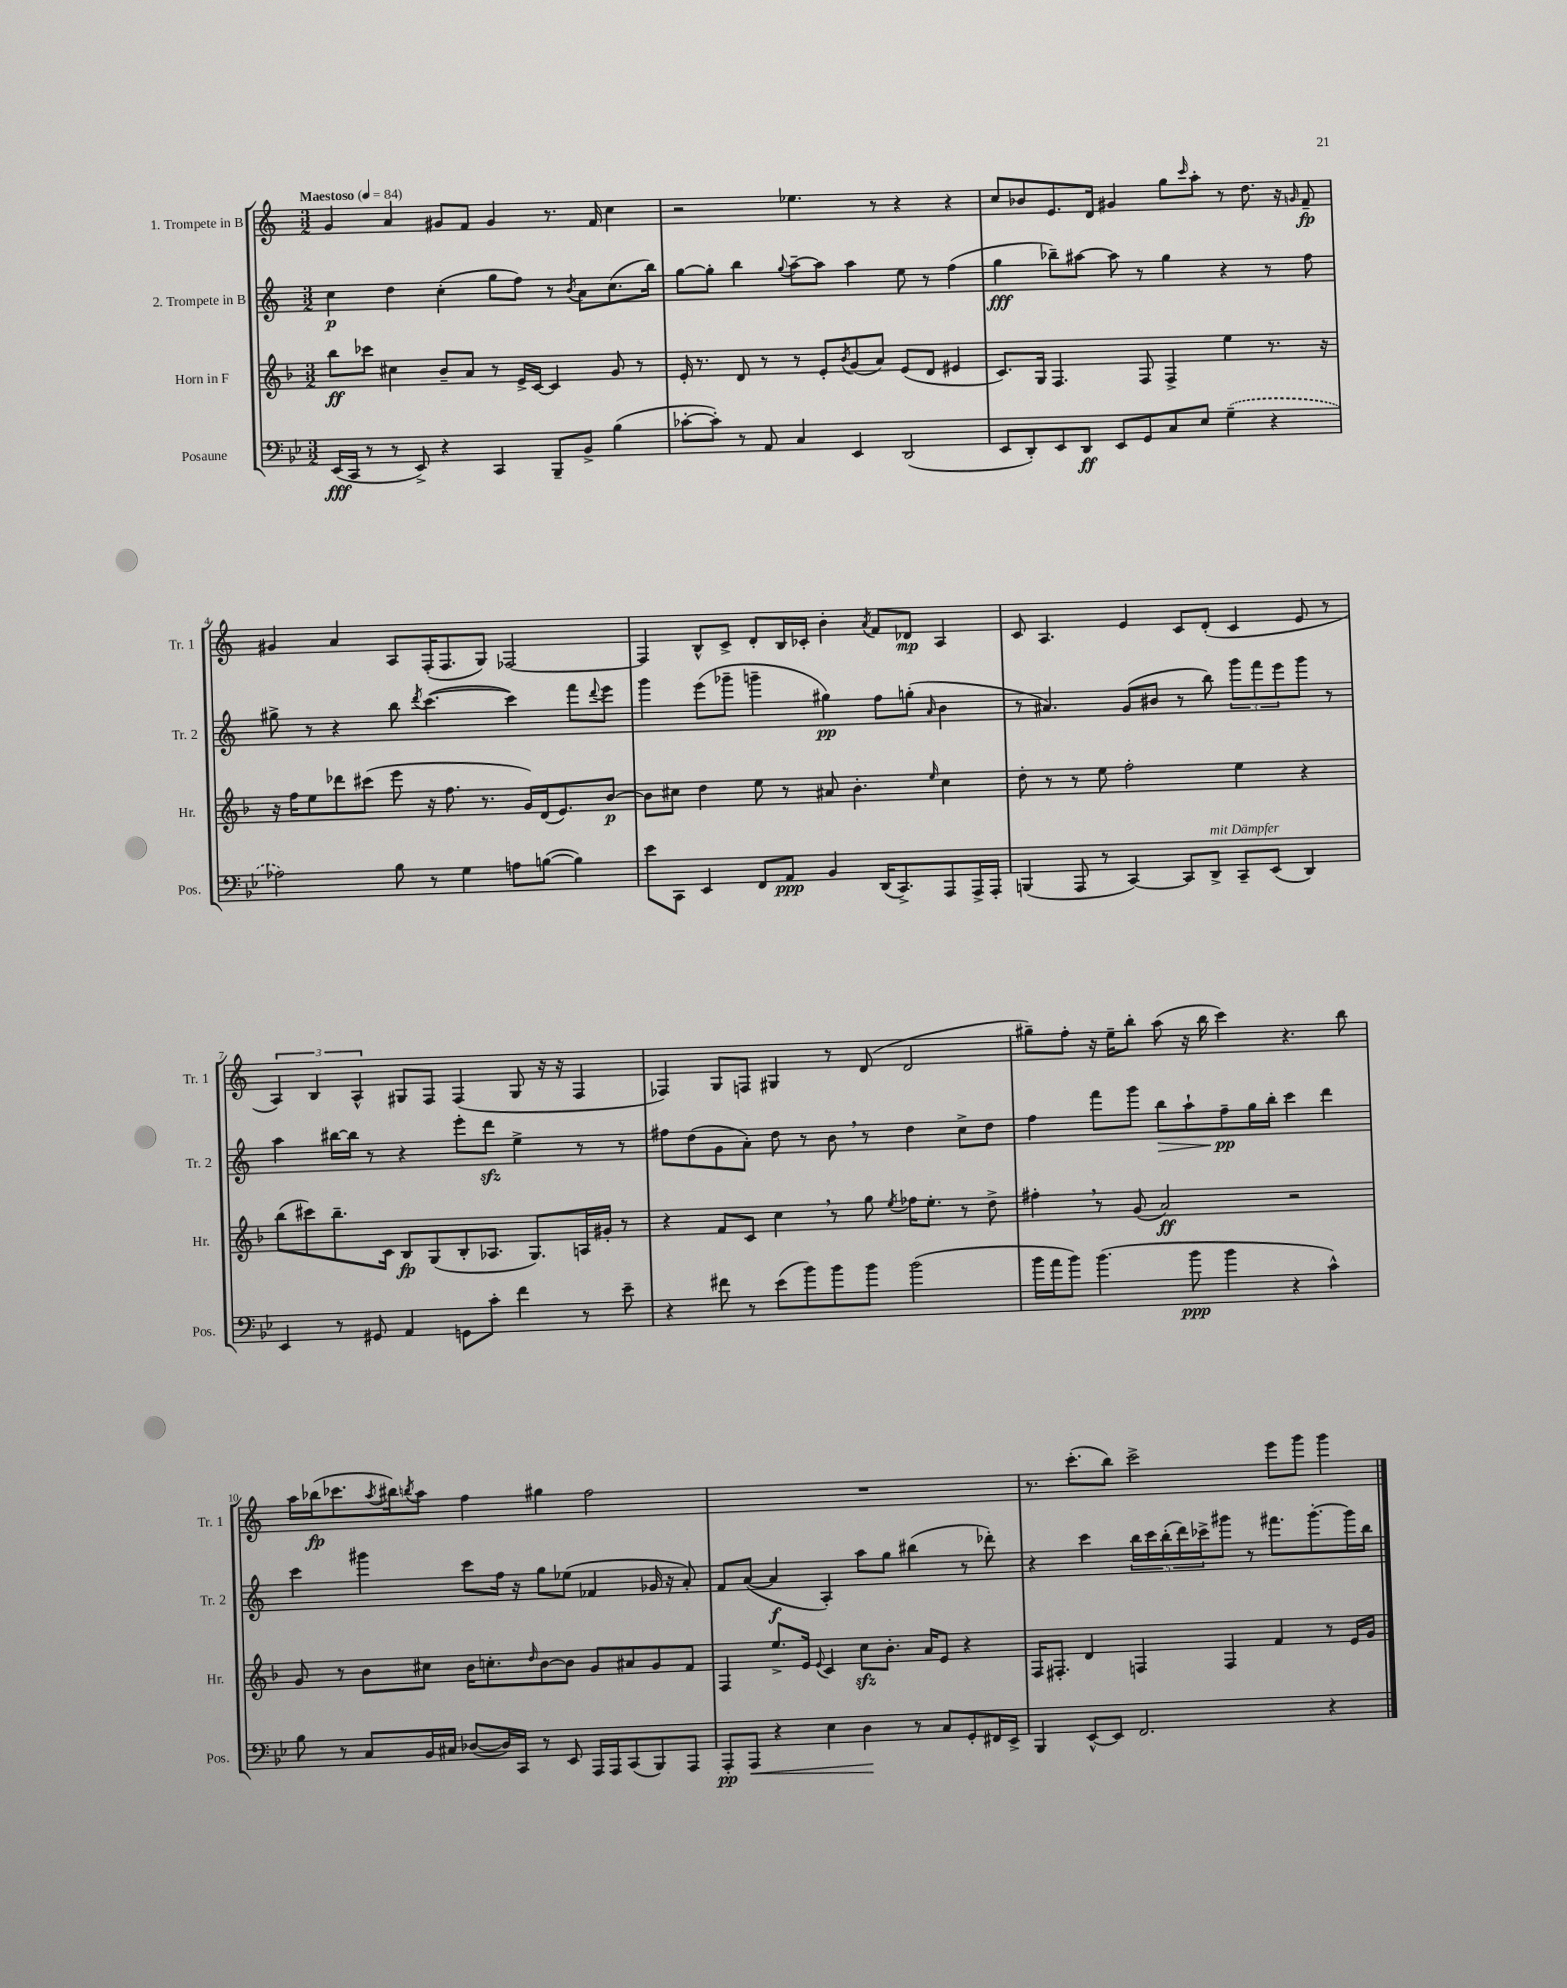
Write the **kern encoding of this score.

**kern	**kern	**kern	**kern
*staff4	*staff3	*staff2	*staff1
*clefF4	*clefG2	*clefG2	*clefG2
*k[b-e-]	*k[b-]	*k[]	*k[]
*M3/2	*M3/2	*M3/2	*M3/2
*MM84	*MM84	*MM84	*MM84
(16EE-/LL	8bb-\L	4cc\	4g/
16CC/JJ	.	.	.
8r	8ccc-\J	.	.
8r	4cc#\	4dd\	4a/
8EE-^/)	.	.	.
4r	8b-~/L	(4cc'\	8g#/L
.	8a/J	.	8f/J
4CC/	8r	8gg\L	4g#/
.	16e^/LL	8ff\J)	.
.	[16c/JJ	.	.
8BBB-~/L	4c/]	8r	8.r
.	.	8qb/	.
8BB-^/J	.	8a\L	.
.	.	.	16f/
(4B-\	8g/	(8.cc\	4cc\
.	8r	.	.
.	.	16bb\Jk)	.
=	=	=	=
[8c-'\L	16e'/	[8gg\L	2r
.	8.r	.	.
8c-'\]J)	.	8gg'\]J	.
8r	8d/	4bb\	.
8AA/	8r	.	.
.	.	8qqgg/	.
4C/	8r	[8aa~\L	4.ee-\
.	8e'/L	8aa\]J	.
.	8qb-/	.	.
4EE-/	(8g/	4aa\	.
.	8a/J)	.	8r
(2DD/	(8e/L	8ee\	4r
.	8d/J	8r	.
.	4e#/	(4ff\	4r
=	=	=	=
8EE-/L	8.c/L)	4gg\	8cc/L
8DD'/)	.	.	8b-/
.	16G/Jk	.	.
8EE-/	4.F/	8bb-~\L)	8.e/
8DD/J	.	[8aa#\J	.
.	.	.	16d/Jk
8EE-/L	.	8aa#\]	4g#/
8GG/	8F/	8r	.
8C/	4F^/	4gg\	8gg\L
.	.	.	16qqccc/
8E-/J	.	.	8aa'\J
(4G~\	4ee\	4r	8r
.	.	.	8.dd\
4r	8.r	8r	.
.	.	.	16r
.	.	.	16qqg/
.	.	8ff\	8f~/
.	16r	.	.
=	=	=	=
2A-\)	16r	8gg#^\	4g#/
.	16ff\LK	.	.
.	8ee\	8r	.
.	8ddd-\	4r	4a/
.	(8ccc#\J	.	.
8B-\	8eee\	8bb\	8A/L
.	.	8qddd/	.
8r	16r	([4.ccc\	(16F'/K
.	8.ff\	.	8.F/
4G\	.	.	.
.	8.r	.	8G/J)
8A\L	.	4ccc\])	[2F-/
.	16g/LL)	.	.
([8B\J	(16d/J	.	.
.	8.e/)	.	.
4B\])	.	8fff\L	.
.	.	8qqddd/	.
.	[8b-/J	8eee\J	.
=	=	=	=
8e-\L	8b-\]L	4ggg\	4F-/]
8CC\J	8cc#\J	.	.
4EE-/	4dd\	(8eee\L	8B^^/L
.	.	8ggg-~\J	8c^/J
8FF/L	8ee\	4ggg~\	8d'/L
8AA/J	8r	.	16B/L
.	.	.	16c-'/JJ
4BB-/	8a#/	4gg#\)	4b'\
.	4.b-'\	.	.
.	.	.	8qa/
(16DD/LK	.	8ff\L	8f/L
8.CC^/)	.	.	.
.	.	(8gg'\J	8d-/J
.	16qqee/	16qqa/	.
8AAA/	4cc#\	4b\	4A/
16AAA^/L	.	.	.
16AAA'/JJ	.	.	.
=	=	=	=
(4BBB/	8dd'\	8r	8c/
.	8r	4.a#/)	4.A/
8AAA/	8r	.	.
8r	8ee\	.	.
[4CC/)	2ff'\	(8g/L	4e/
.	.	8b#/J	.
8CC/]L	.	8r	8c/L
8DD^/J	.	8bb\)	(8d'/J
8CC~/L	4ee\	12ggg\L	4c/
.	.	12fff\	.
(8EE-/J	.	.	.
.	.	12eee\	.
4DD/)	4r	8ggg\J	8e/
.	.	8r	8r
=	=	=	=
4EE-/	(8bb-\L	4aa\	6A/)
.	8ccc#\)	.	.
.	.	.	6B/
8r	8.bb-~\	[16bb#\LL	.
.	.	16bb#\]JJ	.
.	.	.	6A^^/
8GG#/	.	8r	.
.	16c\Jk	.	.
4AA/	8B-/L	4r	8G#/L
.	(8G/	.	8F/J
8GG\L	8B-'/	8eee'\L	(4F/
8c'\J	8.A-/J	8ddd\J	.
4f\	.	4ee^\	8G#/
.	8.G/L)	.	.
.	.	.	16r
.	.	.	16r
8r	16A/L	8r	4F/
.	16g#'/JJ	.	.
8e-~\	8r	8r	.
=	=	=	=
4r	4r	8ff#\L	4F-/)
.	.	(8dd\	.
8f#\	8f/L	8g\	8G/L
8r	8c/J	8a'\J)	8F/J
(8e-\L	4cc\	8dd\	4G#/
8b-\)	.	8r	.
8b-\	8r	8b\	8r
8b-\J	8gg\	8r	(8d/
.	8qee/	.	.
(2b-\	16ff-\LK	4dd\	2d/
.	8.ee'\J	.	.
.	8r	8cc^\L	.
.	8dd^\	8dd\J	.
=	=	=	=
16b-\LL	4ff#'\	4ff\	8gg#~\L)
16a\J	.	.	.
8b-\J)	.	.	8ff'\J
(4.b-\	8r	8fff\L	16r
.	.	.	16ee~\LK
.	(8g/	8ggg\J	8bb'\J
.	2a/)	8bb\L	(8aa\
8b-\	.	8aa`\	16r
.	.	.	16bb\
4b-\	.	8ff~\	4ccc\)
.	.	16gg\L	.
.	.	16bb'\JJ	.
4r	2r	4ccc\	4.r
4c^^\)	.	4ddd\	.
.	.	.	8bb\
=	=	=	=
8B-\	8g/	4ccc\	16aa\LL
.	.	.	(16bb-\J
8r	8r	.	8.ccc-\
8C/L	8b-\L	4ggg#\	.
.	.	.	8qaa/
.	.	.	16bb#\k)
.	.	.	8qbb/
16BB-/L	8cc#\J	.	8aa\J
16C#/JJ	.	.	.
([8D-/L	16b-\LK	8ccc\L	4ff\
.	8.cc'\	.	.
16D-/]L)	.	16ff\Jk	.
16CC/JJ	.	16r	.
.	16qqdd/	.	.
8r	[8b-\	8gg\L	4gg#\
8EE-/	8b-\]J	(8ee-\J	.
16AAA/LL	8g/L	4f-/	2ff\
16AAA/J	.	.	.
(8CC/	8a#/	.	.
8BBB-/)	8g/	16g-/	.
.	.	16r	.
8AAA/J	8f/J	8a'/)	.
=	=	=	=
8AAA'/L	4F/	8f/L	1.r
8AAA/J	.	([8a/J	.
4r	8.ee^/L	4a/]	.
.	16e/Jk	.	.
.	8qqe/	.	.
4E-\	4c/	4A'/)	.
4D\	8cc\L	8aa\L	.
.	8.b-'\J	8gg\J	.
8r	.	(4bb#\	.
.	16a/LK	.	.
8C/L	8e/J	.	.
8GG'/	4r	8r	.
16FF#/L	.	8ddd-'\)	.
16EE-^/JJ	.	.	.
=	=	=	=
4BBB-/	16F/LK	4r	8.r
.	8.F#'/J	.	.
.	.	.	(8.ccc'\L
[8EE-^^/L	4d/	4ccc\	.
8EE-/]J	.	.	8bb\J)
2.FF/	4F/	20bb\LL	2ccc^\
.	.	20ccc\	.
.	.	(20bb'\	.
.	.	20ddd\)	.
.	.	20ccc-^\J	.
.	4F/	8ggg#\J	.
.	.	8r	.
.	4f/	8.fff#\L	8eee\L
.	.	.	8ggg\J
.	.	[8.ggg#'\	.
4r	8r	.	4ggg\
.	16e/LL	16ggg#\]L	.
.	16g/JJ	16bb\JJ	.
==	==	==	==
*-	*-	*-	*-
